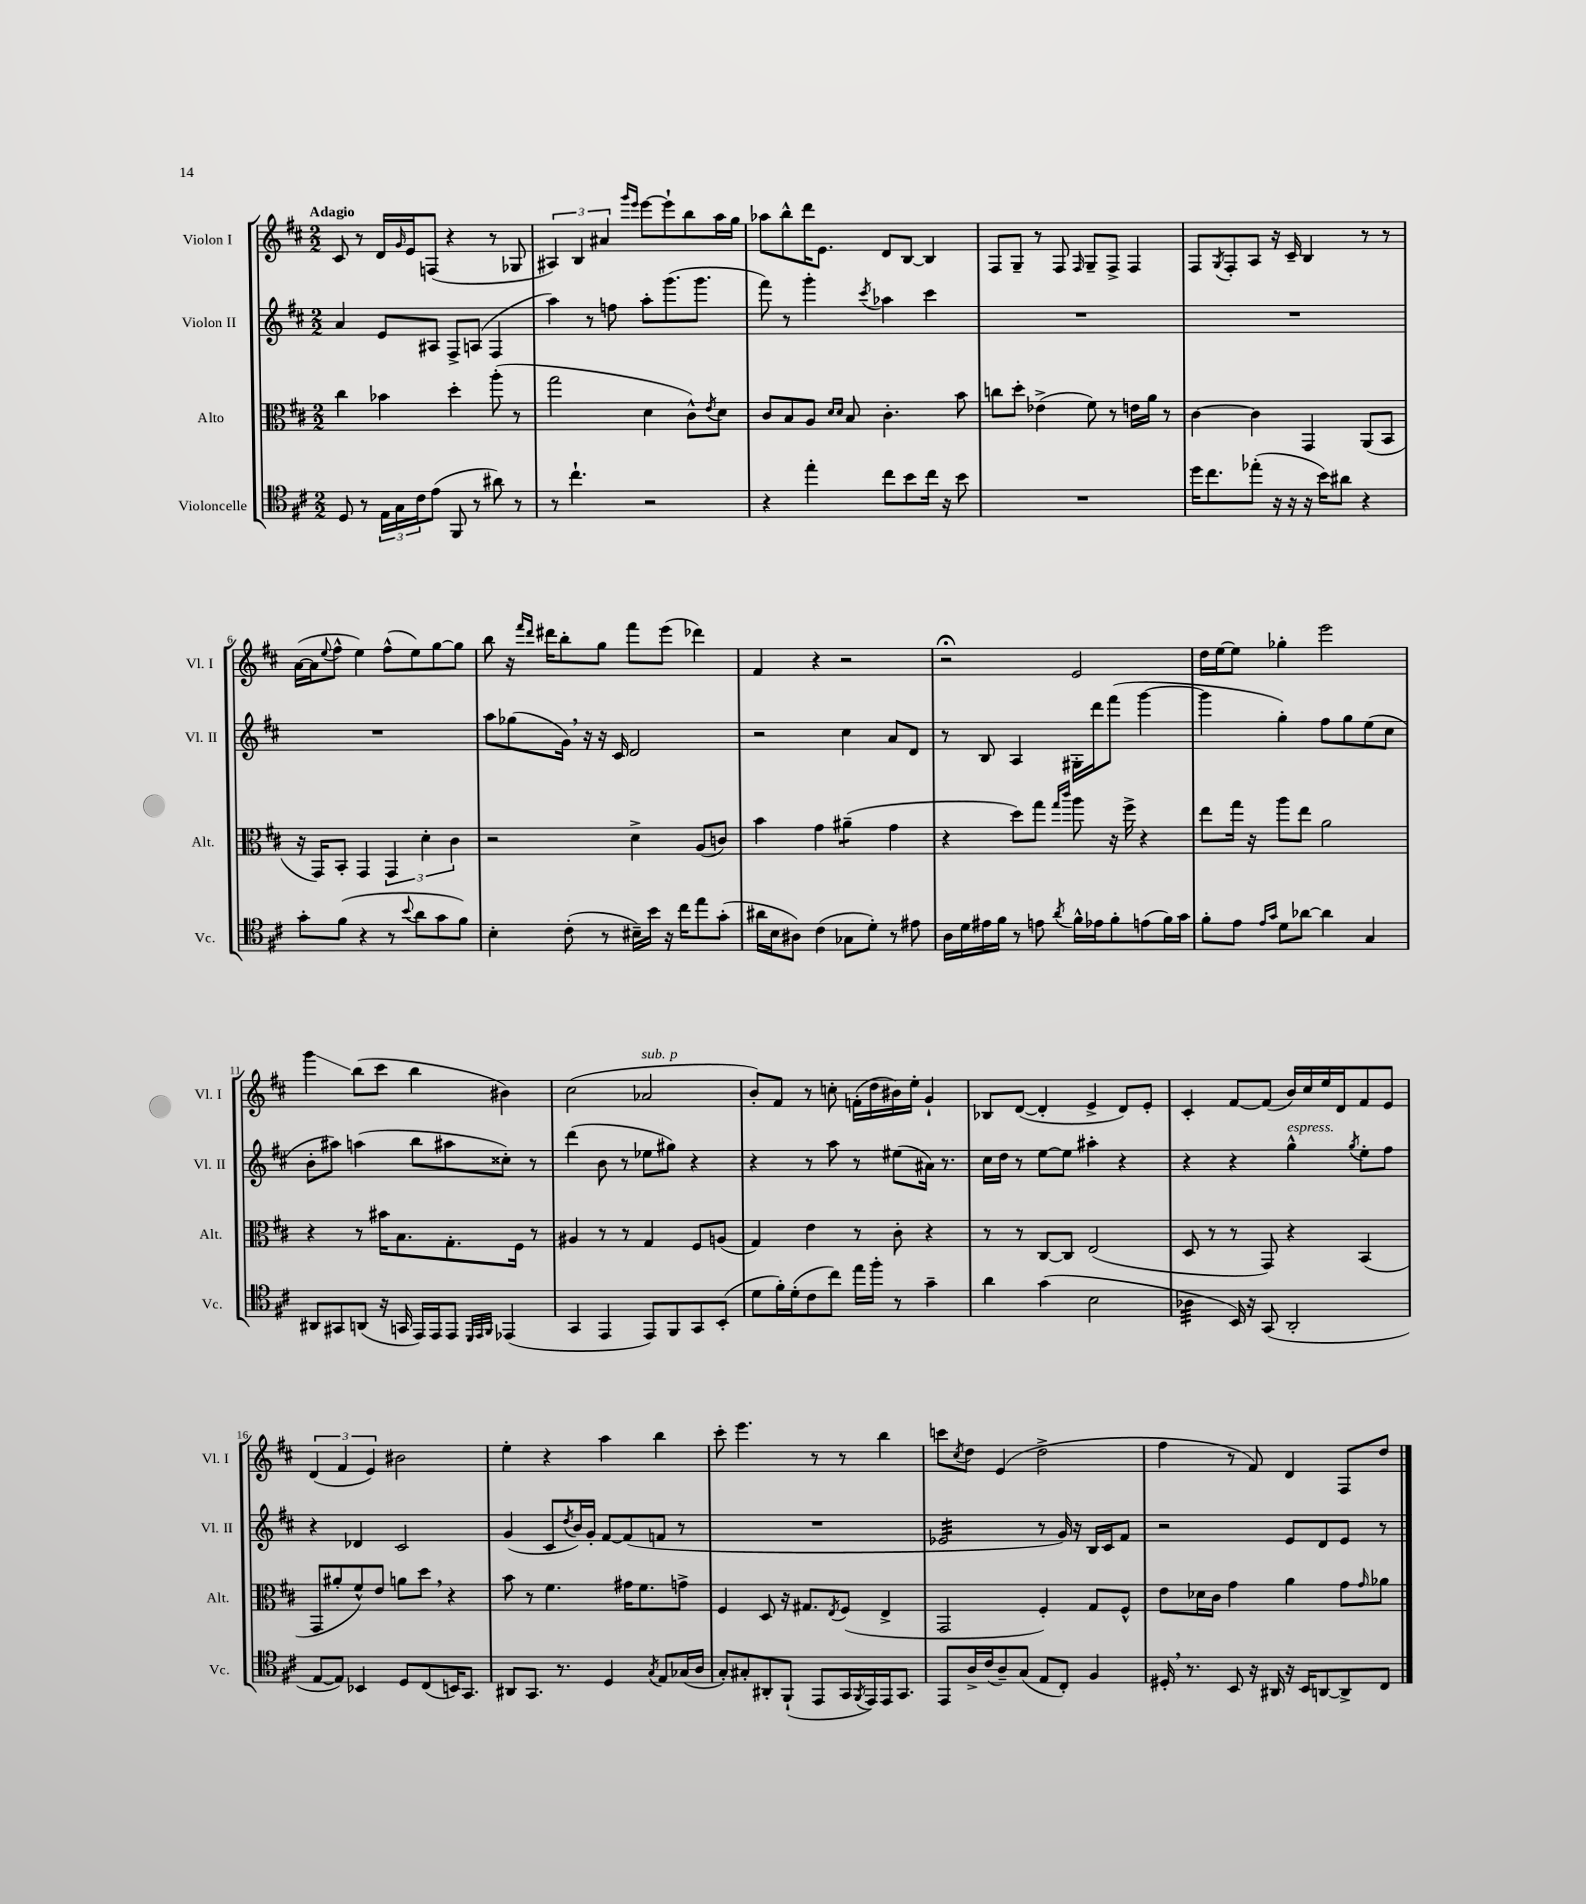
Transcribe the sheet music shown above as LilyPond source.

<<
\new StaffGroup <<
\new Staff = "s0" \with { instrumentName = "Violon I" shortInstrumentName = "Vl. I" } {
    \clef treble \key d \major \numericTimeSignature \time 2/2 \tempo "Adagio"
    cis'8 r8 d'16 \grace { g'16 } e'16 f8( r4 r8 ges8 |
    \tuplet 3/2 { ais4) b4 ais'4 } \grace { g'''16 e'''16 } e'''8~ e'''8-! b''8 a''16 g''16 |
    aes''8 b''8-^ d'''16 e'8. d'8 b8~ b4 |
    fis8 g8-- r8 fis8 \grace { fis16 } g8-- fis8-> fis4 |
    fis8 \acciaccatura { g8 } fis8-. a8 r16 cis'16-- b4 r8 r8 |
    a'16~( a'16 \appoggiatura { e''8 } fis''8-^ e''4) fis''8-^( e''8) g''8~ g''8 |
    b''8 r16 \grace { fis'''16 d'''16 } dis'''16 b''8-. g''8 fis'''8 e'''8( des'''4) |
    fis'4 r4 r2 |
    r2\fermata e'2 |
    d''16 e''16~ e''8 ges''4-. e'''2 |
    g'''4\glissando b''8( cis'''8 b''4 bis'4) |
    cis''2( aes'2^\markup { \italic "sub. p" } |
    b'8-.) fis'8 r8 c''8-. f'16-.( d''16 bis'16) e''16-. g'4-! |
    bes8 d'8~( d'4-. e'4-> d'8) e'8-. |
    cis'4-. fis'8~ fis'8( b'16) cis''16 e''16 d'16 fis'8 e'8 |
    \tuplet 3/2 { d'4( fis'4 e'4) } bis'2 |
    e''4-. r4 a''4 b''4 |
    cis'''8-. e'''4. r8 r8 b''4 |
    c'''8 \acciaccatura { cis''8 } d''8 e'4( d''2-> |
    fis''4 r8 fis'8) d'4 fis8 d''8 \bar "|." |
}
\new Staff = "s1" \with { instrumentName = "Violon II" shortInstrumentName = "Vl. II" } {
    \clef treble \key d \major \numericTimeSignature \time 2/2
    a'4 e'8 ais8 fis8-> a8( fis4 |
    a''4) r8 f''8 a''8-. g'''8.( g'''8. |
    fis'''8) r8 g'''4-. \acciaccatura { cis'''8 } aes''4 cis'''4 |
    R1 |
    R1 |
    R1 |
    a''8 ges''8( g'16) \breathe r16 r16 cis'16 d'2 |
    r2 cis''4 a'8 d'8 |
    r8 b8 a4 gis16-. d'''16 fis'''8( g'''4~ |
    g'''4 g''4-.) fis''8 g''8 e''8( cis''8 |
    b'8-. ais''8) a''4( b''8 ais''8 cisis''8-.) r8 |
    d'''4( b'8 r8 ees''8 gis''8) r4 |
    r4 r8 a''8 r8 eis''8( ais'16) r8. |
    cis''16 d''16 r8 e''8~ e''8 ais''4-. r4 |
    r4 r4 g''4-^^\markup { \italic "espress." } \acciaccatura { g''8 } e''8-. fis''8 |
    r4 des'4 cis'2 |
    g'4( cis'8 \acciaccatura { d''8 } b'16) g'16-. fis'8~ fis'8( f'8 r8 |
    R1 |
    ees'2:32 r8 g'16) r16 b16 cis'16 fis'8 |
    r2 e'8 d'8 e'8 r8 \bar "|." |
}
\new Staff = "s2" \with { instrumentName = "Alto" shortInstrumentName = "Alt." } {
    \clef alto \key d \major \numericTimeSignature \time 2/2
    cis''4 bes'4 d''4-. a''8-.( r8 |
    g''2 d'4 cis'8-^) \acciaccatura { e'8 } d'8 |
    cis'8 b8 a8 \grace { d'16 d'16 } b8 cis'4.-. b'8 |
    c''8 d''8-. ees'4->( fis'8) r8 e'16 a'16 r8 |
    cis'4~ cis'4 g,4 a,8( b,8 |
    r16 g,16) b,8-. g,4 \tuplet 3/2 { g,4 d'4-. cis'4 } |
    r2 d'4-> a8( c'8) |
    b'4 g'4 ais'4:8--( g'4 |
    r4 d''8) g''8 \grace { g''16 cis'''16 } a''8 r16 fis''16-> r4 |
    e''8 g''16 r16 a''8 e''8 a'2 |
    r4 r8 bis'16 b8. g8.-. fis16 r8 |
    ais4 r8 r8 g4 fis8 a8( |
    g4) e'4 r8 cis'8-. r4 |
    r8 r8 cis8~ cis8 e2( |
    d8 r8 r8 g,8) r4 b,4( |
    g,8 ais'8-. fis'8-^) e'8 a'8 d''8 \breathe r4 |
    b'8 r8 fis'4. gis'16 fis'8. g'8-> |
    fis4 d8 r16 gis8. \acciaccatura { e8 } fis8( e4-> |
    g,2 fis4-.) g8 fis8-^ |
    e'8 des'16 cis'16 g'4 a'4 g'8 \grace { g'16 } aes'8 \bar "|." |
}
\new Staff = "s3" \with { instrumentName = "Violoncelle" shortInstrumentName = "Vc." } {
    \clef tenor \key d \major \numericTimeSignature \time 2/2
    d8 r8 \tuplet 3/2 { e16 g16 cis'16 } e'8( fis,8 r8 ais'8) r8 |
    r8 cis''4.-! r2 |
    r4 e''4-. cis''8 b'8 cis''16 r16 b'8 |
    R1 |
    d''16 cis''8. ees''8-.( r16 r16 r16 b'16) ais'8 r4 |
    g'8-. fis'8( r4 r8 \appoggiatura { b'8 } a'8 g'8 fis'8) |
    b4-. cis'8-.( r8 bis16--) b'16 r16 cis''16 e''8 g'8-.( |
    ais'16 b16 ais8) cis'4( ges8 d'8-.) r8 eis'8 |
    a16 d'16 eis'16 fis'16 r8 e'8 \acciaccatura { a'8 } fis'16-^ ees'16 fis'8-. e'8( fis'16) g'16 |
    fis'8-. e'8 \grace { e'16 g'16 } d'8 aes'8~ aes'4 g4 |
    ais,8 gis,8 a,8( r16 g,16 e,16) e,16 e,8 \grace { d,32 e,32 fis,32 } ees,4( |
    g,4 e,4 e,8) fis,8 g,8 b,8-.( |
    d'8 fis'16-.) d'16-.( cis'8 cis''8) e''16 fis''16-. r8 g'4-- |
    a'4 g'4( b2 |
    aes4:32 b,16) r16 g,8( a,2-. |
    e8~ e8) bes,4 d8 cis8( b,16) g,8. |
    ais,8 g,8. r8. d4 \acciaccatura { g8 } e8 ges16( a16 |
    g8-.) gis8-. ais,8-. fis,8-!( e,8 g,16 \acciaccatura { fis,8 } e,16) e,16 g,8. |
    e,8 a16-> cis'16( a8--) g8( e8 cis8-.) fis4 |
    dis16-. \breathe r8. b,8 r16 ais,16 r16 b,16 a,8~ a,8-> cis8 \bar "|." |
}
>>
>>
